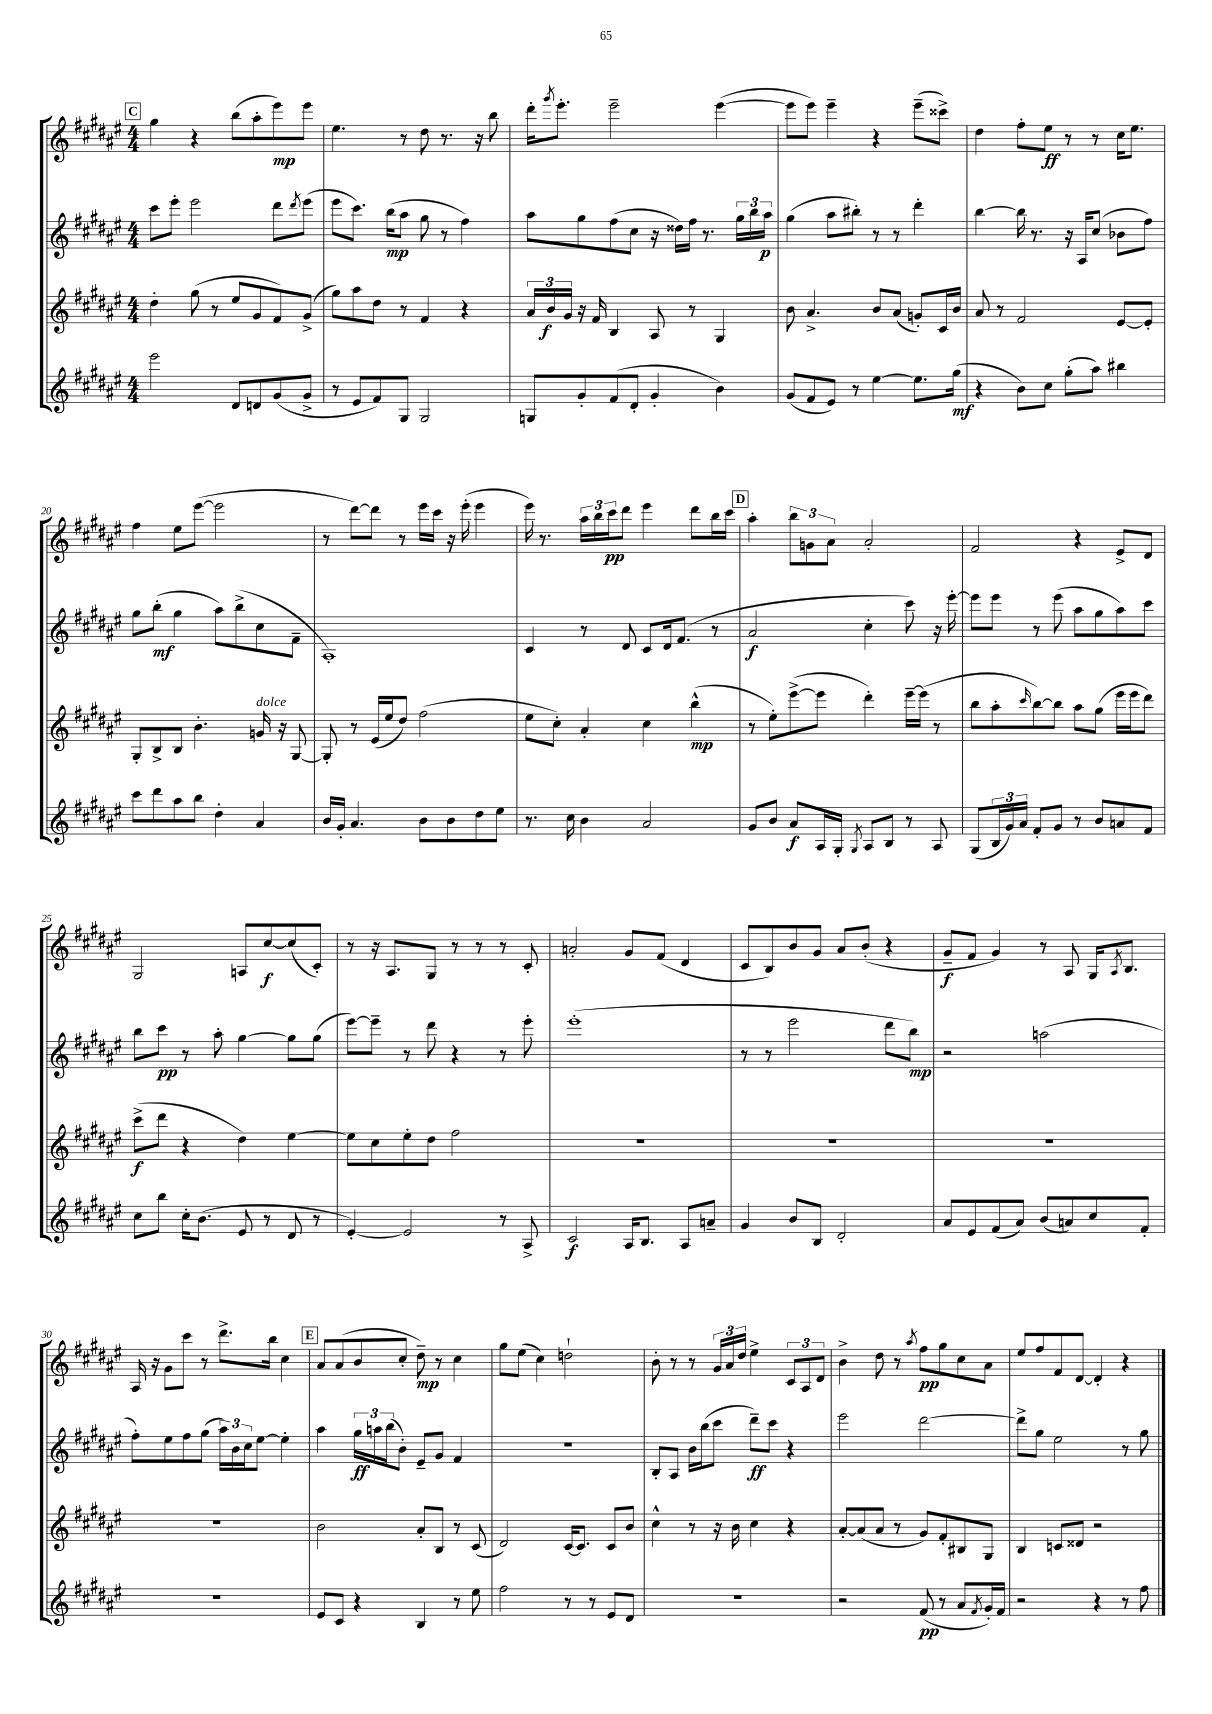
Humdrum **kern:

**kern	**kern	**kern	**kern
*staff4	*staff3	*staff2	*staff1
*clefG2	*clefG2	*clefG2	*clefG2
*k[f#c#g#d#a#e#]	*k[f#c#g#d#a#e#]	*k[f#c#g#d#a#e#]	*k[f#c#g#d#a#e#]
*M4/4	*M4/4	*M4/4	*M4/4
2eee#\	4dd#'\	8ccc#\L	4gg#\
.	.	8eee#'\J	.
.	(8gg#\	2eee#\	4r
.	8r	.	.
8d#/L	8ee#/L	.	(8bb\L
8d/	8g#/	.	8aa#'\
(8g#/	8f#/)	8ddd#\L	8eee#\)
.	.	8qddd#/	.
8g#^/J	(8g#^/J	(8eee#\J	8eee#\J
=	=	=	=
8r	8gg#\L)	8eee#\L	4.ee#\
8e#/L	8aa#\	8.ccc#\J)	.
8f#/)	8dd#\J	.	.
.	.	(16bb\LK	.
8G#/J	8r	8aa#\J	8r
2G#/	4f#/	8gg#\	8dd#\
.	.	8r	8.r
.	4r	4ff#\)	.
.	.	.	16r
.	.	.	8bb\
=	=	=	=
8G/L	24a#/LL	8aa#\L	16ddd#'\LK
.	24b/	.	.
.	.	.	8qggg#/
.	.	.	8.eee#'\J
.	24g#/JJ	.	.
8g#'/	16r	8gg#\	.
.	16f#/	.	.
(8f#/	4B/	(8ff#\	2eee#~\
8d#'/J	.	8cc#\J	.
4g#'/	8A#/	16r	.
.	.	16dd##\LL)	.
.	8r	16ff#\JJ	.
.	.	8.r	.
4b\)	4G#/	.	([4eee#\
.	.	24gg#\LL	.
.	.	24bb\	.
.	.	24aa#\JJ	.
=	=	=	=
(8g#/L	8b\	(4gg#\	8eee#\]L
8f#/	4.a#^/	.	8eee#\J)
8e#/J)	.	8aa#\L	4eee#~\
8r	.	8bb#'\J)	.
[4ee#\	8b/L	8r	4r
.	(8a#/J	8r	.
8.ee#\]L	8g'/L)	4ddd#'\	(8eee#~\L
.	16c#/L	.	8ccc##^\J)
(16gg#\Jk	16b/JJ	.	.
=	=	=	=
4r	8a#/	[4bb\	4dd#\
.	8r	.	.
8b\L)	2f#/	16bb\]	8ff#'\L
.	.	8.r	.
8cc#\J	.	.	8ee#\J
(8gg#'\L	.	16r	8r
.	.	16A#/LK	.
8aa#\J)	.	(8cc#/J	8r
4bb#\	[8e#/L	8b-\L	16cc#\LK
.	.	.	8.ee#\J
.	8e#'/]J	8ff#\J)	.
=	=	=	=
8ccc#\L	8G#'/L	8gg#\L	4ff#\
8ddd#\	8B^/	(8bb'\J	.
8aa#\	8B/J	4gg#\	8ee#\L
8bb\J	4.b'\	.	([8eee#\J
4dd#'\	.	8aa#\L)	2eee#\]
.	.	(8bb^\	.
4a#/	16g/	8cc#\	.
.	16r	.	.
.	[8G#/	8f#~\J	.
=	=	=	=
16b/LL	8G#'/]	1A#')	8r
16g#'/JJ	.	.	.
4.a#/	8r	.	[8ddd#\L)
.	(16e#/LL	.	8ddd#\]J
.	16ee#/J	.	.
.	8dd#/J)	.	8r
8b\L	(2ff#\	.	16eee#\LL
.	.	.	16ccc#\JJ
8b\	.	.	16r
.	.	.	(16eee#'\
8dd#\	.	.	4eee#\
8ee#\J	.	.	.
=	=	=	=
8.r	8ee#\L	4c#/	16eee#\)
.	.	.	8.r
.	8cc#'\J)	.	.
16cc#\	.	.	.
4b\	4a#'/	8r	24aa#\LL
.	.	.	24bb\
.	.	.	24ccc#\J
.	.	8d#/	8ddd#\J
2a#/	4cc#\	8c#/L	4eee#\
.	.	16d#/k	.
.	.	(8.f#/J	.
.	(4bb^^\	.	8ddd#\L
.	.	8r	16bb\L
.	.	.	16ccc#\JJ
=	=	=	=
8g#/L	8r	2a#/	4aa#'\
8b/J	8ee#'\L)	.	.
8a#/L	([8eee#^\	.	12bb\L
.	.	.	12g\
16A#/L	8eee#\]J	.	.
.	.	.	12a#\J
16G#'/JJ	.	.	.
8qG#/	.	.	.
8A#/L	4ddd#'\)	4cc#'\	2a#'/
8B/J	.	.	.
8r	[16eee#~\LL	8ccc#\)	.
.	(16eee#\]JJ	.	.
8A#/	8r	16r	.
.	.	[16eee#'\	.
=	=	=	=
(8G#/L	8bb\L	8eee#\]L	2f#/
24B/L	8aa#'\	8eee#\J	.
24g#/)	.	.	.
24a#/JJ	.	.	.
.	16qqccc#/	.	.
8f#'/L	[8bb\)	8r	.
8g#/J	8bb\]J	(8eee#\	.
8r	8aa#\L	8aa#\L	4r
8b/L	(8gg#\J	8gg#\	.
8a/	16eee#\LL	8aa#\)	8e#^/L
.	16eee#\J	.	.
8f#/J	8ddd#\J)	8ccc#\J	8d#/J
=	=	=	=
8cc#\L	(8ccc#^\L	8bb\L	2G#/
8bb\J	8ddd#\J	8ccc#\J	.
16cc#'\LK	4r	8r	.
(8.b\J	.	.	.
.	.	8aa#'\	.
8e#/	4dd#\)	[4gg#\	8A/L
8r	.	.	[8cc#/
8d#/	[4ee#\	8gg#\]L	(8cc#/]
8r	.	(8gg#\J	8c#'/J)
=	=	=	=
[4e#'/)	8ee#\]L	[8eee#\L)	8r
.	8cc#\	8eee#~\]J	16r
.	.	.	8.A#/L
2e#/]	8ee#'\	8r	.
.	8dd#\J	8ddd#\	8G#/J
.	2ff#\	4r	8r
.	.	.	8r
8r	.	8r	8r
8A#^/	.	8eee#'\	8c#'/
=	=	=	=
2c#/	1r	(1eee#'	2a'/
16A#/LK	.	.	8g#/L
8.B/J	.	.	.
.	.	.	(8f#/J
8A#/L	.	.	4d#/
8a~/J	.	.	.
=	=	=	=
4g#/	1r	8r	8c#/L
.	.	8r	8B/)
8b/L	.	2eee#\	8b/
8B/J	.	.	8g#/J
2d#'/	.	.	8a#/L
.	.	.	(8b'/J
.	.	8ddd#\L	4r
.	.	8bb\J)	.
=	=	=	=
8a#/L	1r	2r	8g#~/L
8e#/	.	.	8f#/J
(8f#/	.	.	4g#/)
8a#/J)	.	.	.
(8b/L	.	(2aa\	8r
8a/)	.	.	8A#/
8cc#/	.	.	16G#/LK
.	.	.	8qA#/
.	.	.	8.B/J
8f#'/J	.	.	.
=	=	=	=
1r	1r	8ff#'\L)	16A#/
.	.	.	16r
.	.	8ee#\	8g#\L
.	.	8ff#\	8ccc#\J
.	.	(8gg#\J	8r
.	.	24aa#\LL)	8.ddd#^\L
.	.	24b\	.
.	.	24cc#\J	.
.	.	[8ee#\J	.
.	.	.	16bb\Jk
.	.	4ee#'\]	4cc#\
=	=	=	=
8e#/L	2b\	4aa#\	8a#/L
8c#/J	.	.	(8a#/
4r	.	24gg#\LL	8b/
.	.	24aa\	.
.	.	(24bb\J	.
.	.	8b'\J)	8cc#'/J
4B/	8a#'/L	8e#~/L	8dd#~\)
.	8B/J	8g#/J	8r
8r	8r	4f#/	4cc#\
8ee#\	(8c#/	.	.
=	=	=	=
2ff#\	2d#/)	1r	8gg#\L
.	.	.	(8ee#\J
.	.	.	4cc#\)
8r	[16c#/LK	.	2dd`\
.	8.c#/]J	.	.
8r	.	.	.
8e#/L	8c#/L	.	.
8d#/J	8b/J	.	.
=	=	=	=
1r	4cc#^^\	8B'/L	8b'\
.	.	8A#/J	8r
.	8r	16b\LL	8r
.	.	(16bb\J	.
.	16r	8ccc#\J	24g#/LL
.	.	.	24a#/
.	16b\	.	.
.	.	.	24dd#/JJ
.	4cc#\	8ddd#~\L)	4ee#^\
.	.	8ccc#\J	.
.	4r	4r	12c#/L
.	.	.	12A#/
.	.	.	12d#/J
=	=	=	=
2r	[8a#'/L	2eee#\	4b^\
.	(8a#/]	.	.
.	8a#/J	.	8dd#\
.	8r	.	8r
.	.	.	8qaa#/
(8f#/	8g#/L)	[2ddd#\	8ff#\L
8r	8f#'/	.	8gg#\
8a#/L	8B#/	.	8cc#\
8qf#/	.	.	.
16g#'/L)	8G#/J	.	8a#\J
16f#/JJ	.	.	.
=	=	=	=
2r	4B/	8ddd#^\]L	8ee#/L
.	.	8gg#\J	8ff#/
.	8c/L	2ee#\	8f#/
.	8d##/J	.	[8d#/J
4r	2r	.	4d#'/]
8r	.	8r	4r
8ff#\	.	8gg#\	.
==	==	==	==
*-	*-	*-	*-
